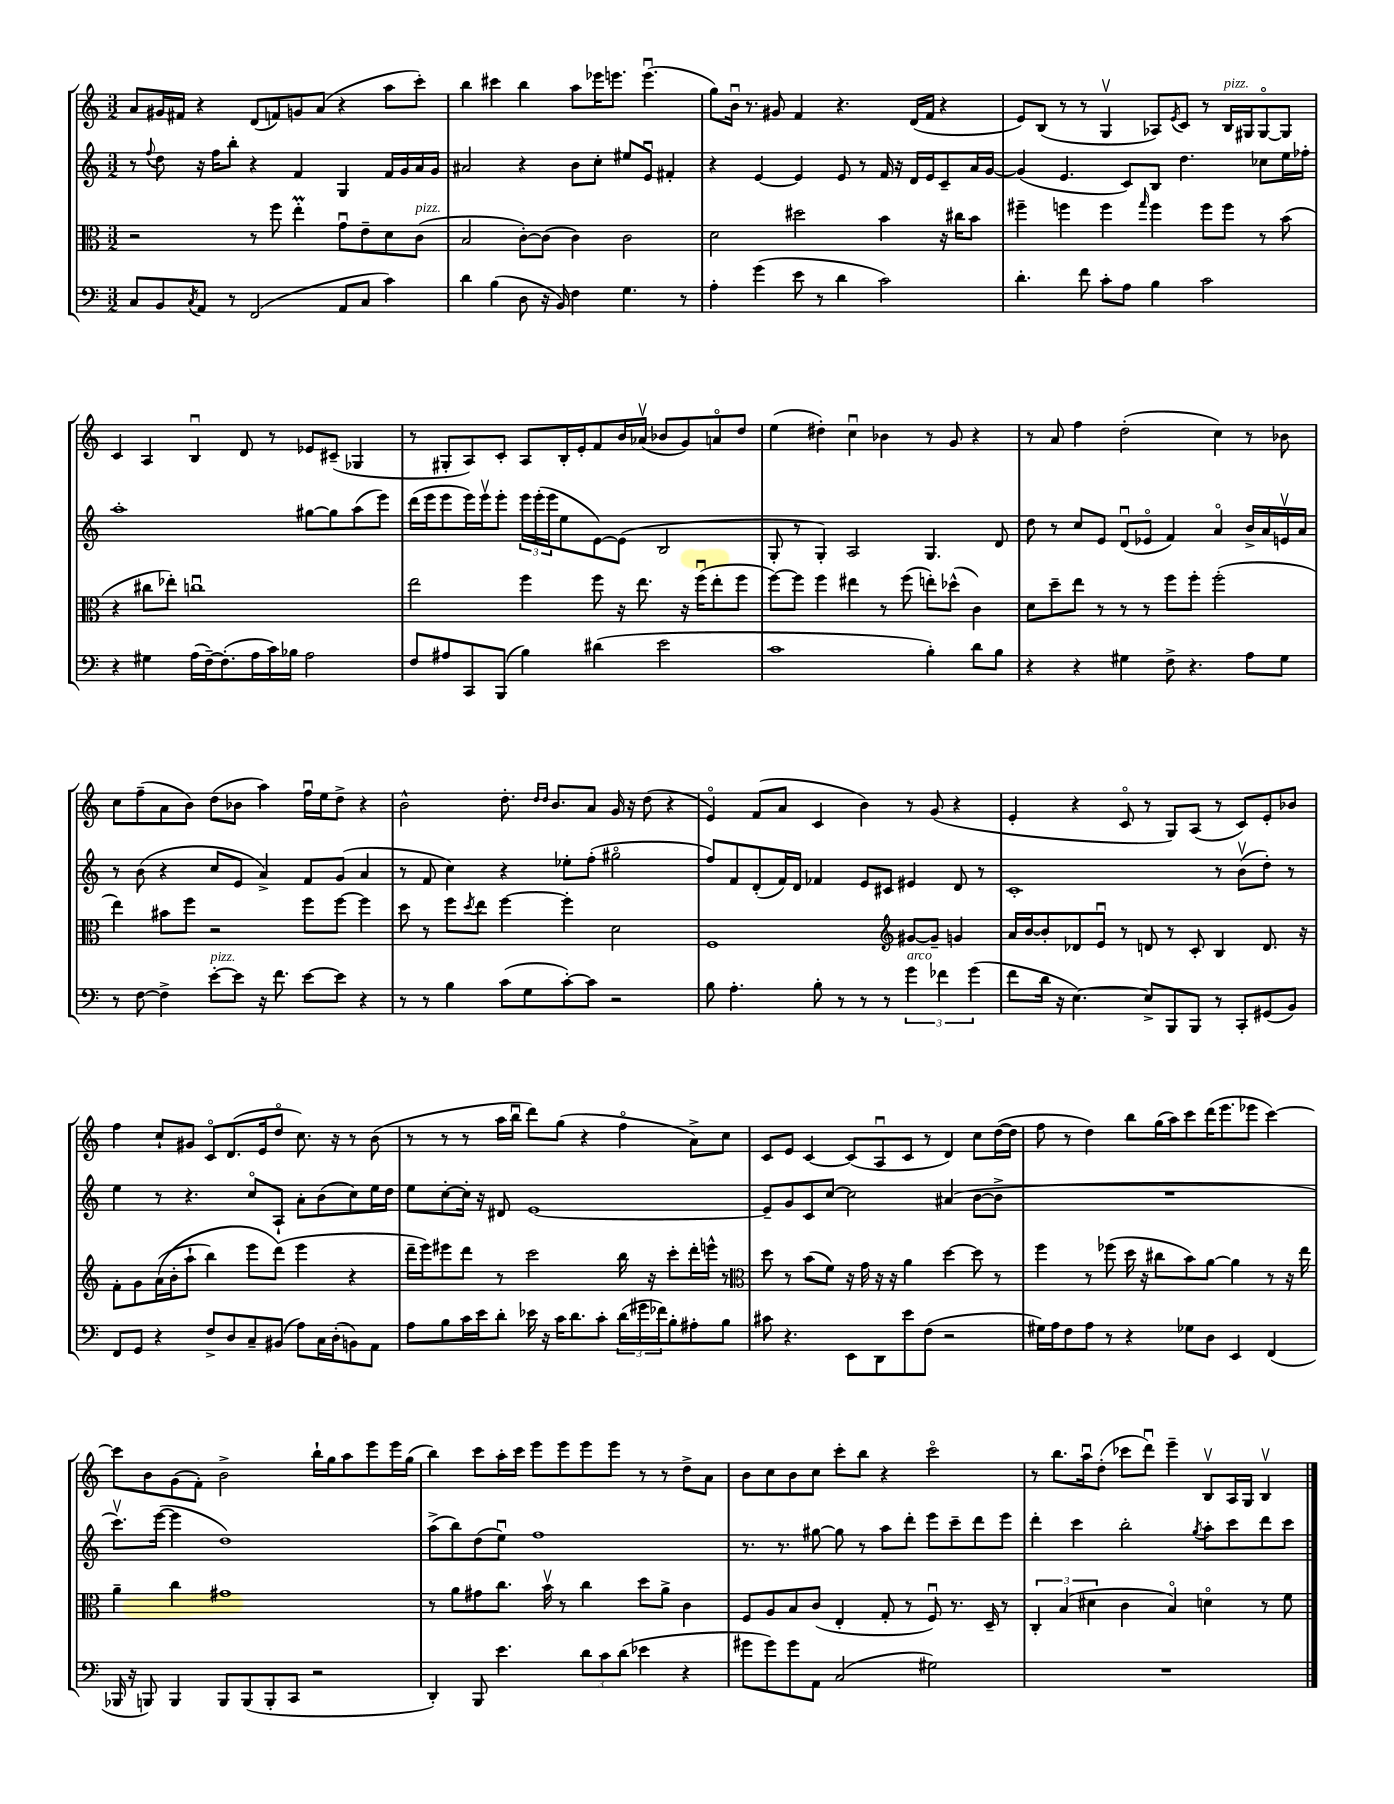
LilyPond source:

<<
\new StaffGroup <<
\new Staff = "s0" {
    \clef treble \key c \major \numericTimeSignature \time 3/2
    a'8 gis'16 fis'16 r4 d'8( f'8) g'8 a'8( r4 a''8 c'''8-.) |
    b''4 cis'''4 b''4 a''8 ees'''16 e'''8. e'''4.\downbow( |
    g''8) b'16\downbow r8. gis'8 f'4 r4. d'16( f'16 r4 |
    e'8) b8( r8 r8 g4\upbow aes8) \acciaccatura { e'8 } c'8 r8 b16^\markup { \italic "pizz." } gis16 gis8~\flageolet gis8 |
    c'4 a4 b4\downbow d'8 r8 ees'8 cis'8--( ges4 |
    r8 gis8-. a8) c'8-. a8 b16-. e'16-. f'8 b'16 aes'16\upbow( bes'8 g'8) a'8\flageolet d''8 |
    e''4( dis''4-.) c''4\downbow bes'4 r8 g'8 r4 |
    r8 a'8 f''4 d''2-.( c''4) r8 bes'8 |
    c''8 f''8--( a'8 b'8) d''8( bes'8 a''4) f''16\downbow e''16 d''8-> r4 |
    b'2-^ d''8.-. \grace { d''16 d''16 } b'8. a'8 g'16 r16 d''8( r4 |
    e'4\flageolet) f'8( a'8 c'4 b'4) r8 g'8( r4 |
    e'4-. r4 c'8\flageolet r8 g8) a8( r8 c'8) e'8-. bes'8 |
    f''4 c''8-! gis'8 c'8\flageolet d'8.( e'16 d''8\flageolet c''8.) r16 r8 b'8( |
    r8 r8 r8 a''16 b''16\downbow d'''8) g''8( r4 f''4\flageolet a'8->) c''8 |
    c'8 e'8 c'4~ c'8( a8\downbow c'8 r8 d'4) c''8 d''16~( d''16 |
    f''8 r8 d''4) b''8 g''16( a''16) c'''8 d'''16( e'''8. ees'''8 c'''4~) |
    c'''8 b'8 g'8( f'8-.) b'2-> b''16-! g''16 a''8 e'''8 e'''16 g''16( |
    b''4) c'''8 a''16-. c'''16 e'''8 e'''8 e'''8 e'''8 r8 r8 d''8-> a'8 |
    b'8 c''8 b'8 c''8 c'''8-. b''8 r4 c'''2\flageolet |
    r8 b''8. a''16\downbow d''8-.( ces'''8 d'''8\downbow) e'''4-- b8\upbow a16 g16 b4\upbow \bar "|." |
}
\new Staff = "s1" {
    \clef treble \key c \major \numericTimeSignature \time 3/2
    r8 \appoggiatura { f''8 } d''8 r16 f''16 b''8-. r4 f'4 g4 f'16 g'16 a'16 g'16 |
    ais'2 r4 b'8 c''8-. eis''8 e'8\downbow fis'4-. |
    r4 e'4~ e'4 e'8 r8 f'16 r16 d'16 e'16 c'8-- a'16 g'16~ |
    g'4( e'4. c'8) b8 d''4. ces''8 e''16 fes''16-. |
    a''1-. gis''8~ gis''8 a''8( e'''8) |
    d'''16( e'''16 e'''8 e'''16) e'''16\upbow e'''8-. \tuplet 3/2 { e'''16 e'''16-.( e'''16 } e''8 e'8~) e'8( b2 |
    g8-. r8 g4-.) a2 g4. d'8 |
    d''8 r8 c''8 e'8 d'8\downbow( ees'8\flageolet f'4) a'4\flageolet b'16-> a'16 e'16\upbow a'16 |
    r8 b'8( r4 c''8 e'8 a'4->) f'8 g'8( a'4 |
    r8 f'8 c''4) r4 ees''8-. f''8-.( gis''2\flageolet |
    f''8) f'8 d'8-.( f'16) d'16 fes'4 e'8 cis'8 eis'4 d'8 r8 |
    c'1-. r8 b'8\upbow( d''8-.) r8 |
    e''4 r8 r4. c''8\flageolet a8-! a'8-. b'8( c''8) e''16 d''16 |
    e''8 c''8~-. c''16-. r16 dis'8 e'1~ |
    e'8-- g'8 c'8 c''8~ c''2 ais'4( b'8~ b'8-> |
    R1. |
    c'''8.\upbow) e'''16~( e'''4 d''1) |
    a''8->( b''8) d''8( e''8\downbow) f''1 |
    r8. r8. gis''8~ gis''8 r8 a''8 d'''8-. e'''8 c'''8-- d'''8 e'''8 |
    d'''4-. c'''4 b''2-. \acciaccatura { g''8 } a''8-. c'''8 d'''8 c'''8 \bar "|." |
}
\new Staff = "s2" {
    \clef alto \key c \major \numericTimeSignature \time 3/2
    r2 r8 f''8 e''4-.\prall g'8\downbow e'8-- d'8 c'8^\markup { \italic "pizz." }( |
    b2 c'8~-.) c'8( c'4) c'2 |
    d'2 dis''2 b'4 r16 cis''16 b'8 |
    fis''4-- f''4 f''4 \grace { g''16 } f''4 f''8 f''8 r8 b'8( |
    r4 cis''8 ees''8-.) c''1\downbow |
    e''2 f''4 f''8 r16 e''8. r16 f''16\downbow( e''8-. f''8 |
    f''8~) f''8 f''4 eis''4 r8 f''8( e''8-.) des''8-^( c'4) |
    d'8 d''8-- e''8 r8 r8 r8 f''8 f''8-. f''2-.( |
    e''4) bis'8 f''8 r2 f''8 f''8~ f''4 |
    d''8 r8 f''8 \acciaccatura { d''8 } e''8 f''4~ f''4-. d'2 |
    f1 \clef treble gis'8~ gis'8-- g'4 |
    a'16 b'16~ b'8-. des'8 e'8\downbow r8 d'8 r8 c'8-. b4 d'8. r16 |
    f'8-. g'8 a'16(\( b'16-. a''8-! b''4) e'''8 d'''8(\) e'''4 r4 |
    d'''16-- e'''16) eis'''8 d'''8 r8 c'''2 b''16 r16 c'''8-. d'''16-. e'''16-^ r8 |
    \clef alto d''8 r8 b'8( f'8) r16 g'16 r16 r16 a'4 d''4~ d''8 r8 |
    f''4 r8 fes''8( d''16 r16 cis''8 b'8) a'8~ a'4 r8 r16 e''16 |
    a'4-- c''4 gis'1 |
    r8 a'8 gis'8 c''8. b'16\upbow r8 c''4 d''8 a'8-> c'4 |
    f8 a8 b8 c'8( e4-. g8-. r8 f8\downbow) r8. d16-- r8 |
    \tuplet 3/2 { c4-. b4( dis'4 } c'4 b4\flageolet) d'4\flageolet r8 f'8 \bar "|." |
}
\new Staff = "s3" {
    \clef bass \key c \major \numericTimeSignature \time 3/2
    c8 b,8 \acciaccatura { c8 } a,8 r8 f,2( a,8 c8 c'4) |
    d'4 b4( d8 r16 b,16) f4 g4. r8 |
    a4-. g'4( e'8 r8 d'4 c'2) |
    d'4.-. f'8 c'8-. a8 b4 c'2 |
    r4 gis4 a16( f16~--) f8.-.( a16 c'16) bes16 a2 |
    f8 ais8 c,8 b,,8( b4) dis'4( e'2 |
    c'1 b4-.) d'8 b8 |
    r4 r4 gis4 f8-> r4. a8 gis8 |
    r8 f8~ f4-> e'8~-.^\markup { \italic "pizz." } e'8 r16 f'8. e'8~ e'8 r4 |
    r8 r8 b4 c'8( g8 c'8~-.) c'8 r2 |
    b8 a4.-. b8-. r8 r8 r8 \tuplet 3/2 { g'4^\markup { \italic "arco" } fes'4 g'4( } |
    f'8 d'16 r16 e4.~) e8-> b,,8 b,,8 r8 c,8-. gis,8( b,8) |
    f,8 g,8 r4 f8-> d8 c8-- bis,8( a8) c16 d16-.( b,8) a,8 |
    a8 b8 c'16 e'16 d'8-. ees'16 r16 c'16 d'8. c'8-. \tuplet 3/2 { d'16( gis'16 fes'16) } b8-. ais8-. b8 |
    cis'8 r4. e,8 d,8 e'8 f8( r2 |
    gis16) a16 f8 a8 r8 r4 ges8 d8 e,4 f,4( |
    bes,,16 r16 b,,8) b,,4 b,,8 b,,8( b,,8-. c,8 r2 |
    d,4-.) b,,8 e'4. \tuplet 3/2 { d'8 c'8 d'8( } ees'4 r4 |
    gis'8 gis'8) gis'8 a,8 c2( gis2) |
    R1. \bar "|." |
}
>>
>>
\layout { \context { \Score \remove "Bar_number_engraver" } }
